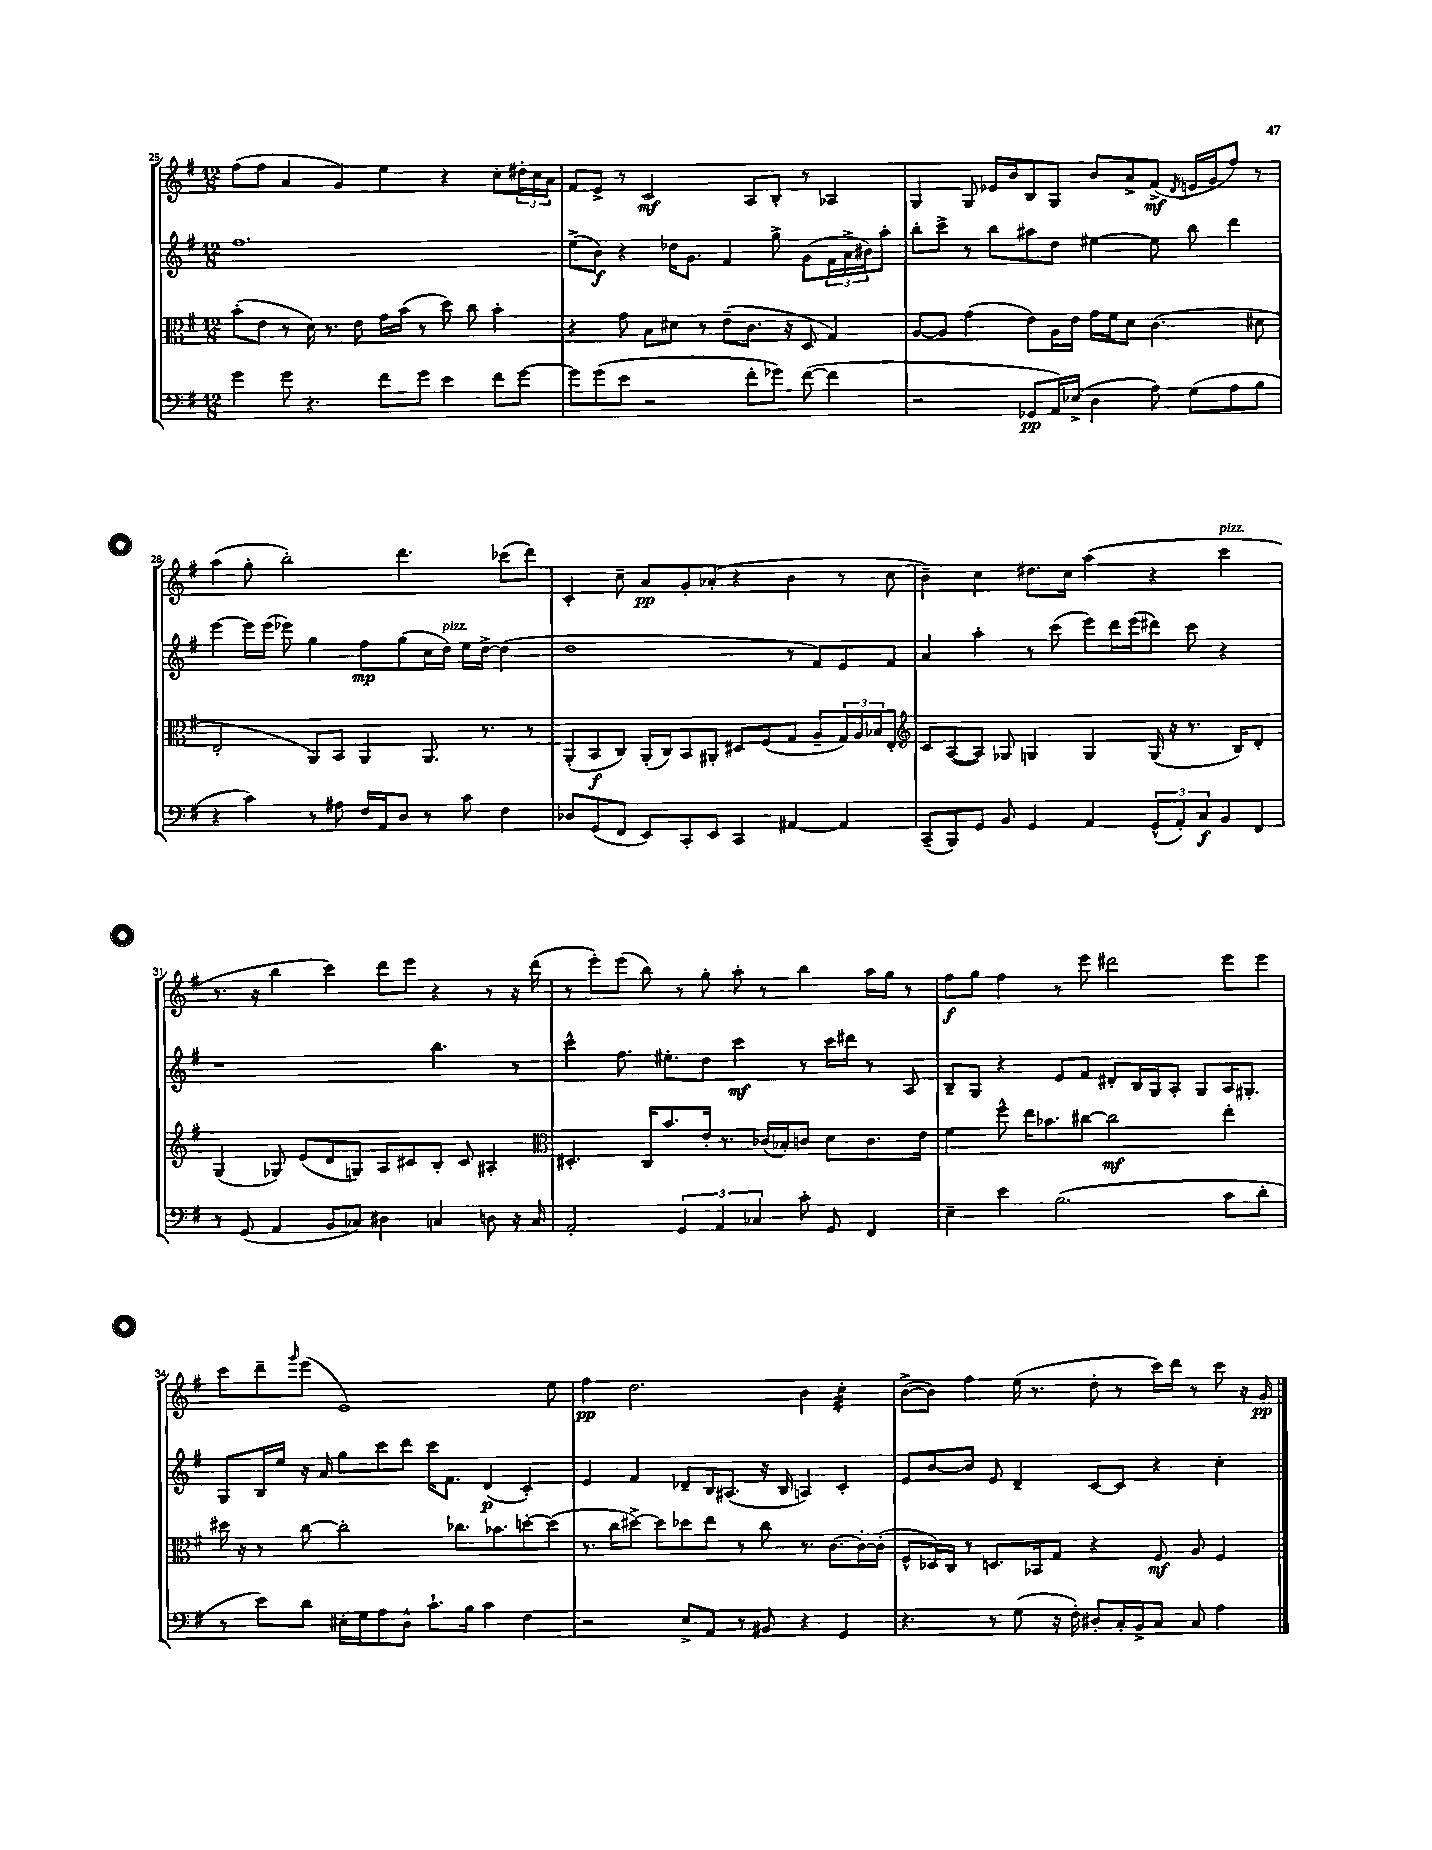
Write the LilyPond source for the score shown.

<<
\new StaffGroup <<
\new Staff = "s0" {
    \clef treble \key g \major \numericTimeSignature \time 12/8
    fis''8( fis''8 a'4 g'4) e''4 r4 c''8-. \tuplet 3/2 { dis''16-. c''16 a'16 } |
    fis'8 e'8-> r8 c'2\mf a8 b8-. r8 aes4 |
    g4 g8 ees'16 b'16 b8 g8 b'8 a'8-> fis'8->\mf( \acciaccatura { d'8 } e'16 g'16 fis''8) r8 |
    a''4( g''8-. b''2-.) d'''4. ces'''8( d'''8) |
    c'4-. c''8-- a'8\pp g'8-. aes'8-.( r4 b'4 r8 c''8 |
    b'4--) c''4 dis''8. c''16 a''4( r4 c'''4^\markup { \italic "pizz." } |
    r8. r16 b''4 c'''4) d'''8 e'''8 r4 r8 r16 d'''16( |
    r8 e'''8-.) e'''8( b''8) r8 g''8-. a''8-. r8 b''4 a''16 g''16 r8 |
    fis''8\f g''8 fis''4 r8 e'''8 dis'''2 e'''8 e'''8 |
    c'''8 d'''8-- \grace { g'''16 } e'''8( e'1) e''8 |
    fis''4\pp d''2. b'4 c''4:32-. |
    b'8~->( b'8) fis''4 e''16( r8. d''8-. r8 c'''16) d'''16 r8 c'''8 r16 g'16\pp \bar "|." |
}
\new Staff = "s1" {
    \clef treble \key g \major \numericTimeSignature \time 12/8
    fis''1. |
    e''8->( b'8\f) r4 des''16 g'8. fis'4 g''8-> g'8( \tuplet 3/2 { fis'16 a'16-> bis'16) } a''8-. |
    b''8-. c'''8-> r8 b''8 ais''8 d''8 eis''4~ eis''8 b''8 d'''4 |
    e'''4~ e'''16 e'''16( ees'''8) g''4 fis''8\mp g''8( c''16 d''16^\markup { \italic "pizz." }) e''16 d''16~-> d''4( |
    d''1 r8 fis'8) e'8 fis'8 |
    a'4 a''4-. r8 c'''8( e'''8) d'''16 e'''16( dis'''8) c'''8 r4 |
    r1 b''4. r8 |
    c'''4-^ fis''8. eis''8.-. d''8 c'''4\mf r8 c'''16 dis'''16 r8 a8 |
    b8-- g8 r4 e'8 fis'8 dis'8-. b16 g16 a8-. g8 a16 gis8.-. |
    g8 b16 e''16 r16 a'16 g''8 c'''8 d'''8 c'''16 fis'8. d'4\p( c'4-.) |
    e'4 fis'4 des'8-- b16 ais8.( r16 b16 a4) c'4-. |
    e'8 b'8~ b'8 e'8 d'4-- c'8~ c'8 r4 c''4-. \bar "|." |
}
\new Staff = "s2" {
    \clef alto \key g \major \numericTimeSignature \time 12/8
    b'8-.( e'8 r8 d'16) r8. e'8 g'16 b'16( r8 d''8) c''8 b'4-. |
    r4 g'8 b8 dis'8 r8 e'8--( c'8. r16 d8 g4) |
    a8~ a8 g'4( e'8) a16 e'16 g'16 fis'16 d'8 c'4.( dis'8 |
    e2-. a,8) b,8 a,4 a,8. r8. r8 |
    a,8-.( b,8\f c8) a,16-.( c16) b,8 ais,8-. dis8 fis8( g8 a8-- \tuplet 3/2 { g16) a16 bes16 } e8-. |
    \clef treble c'8 a8~( a8) ges8 g4 g4 g16( r16 r8. b16) d'8-. |
    g4( ges8) e'8( d'8 g8) a8 cis'8 b8-. cis'8 ais4-. |
    \clef alto dis4.-. c16 b'8. e'16-. r8. ces'16( bes16-.) c'8 d'8 c'8. e'16 |
    fis'4 fis''8-^ e''16 bes'8. cis''8~ cis''2\mf e''4-. |
    dis''16 r16 r8 c''8~ c''2-. ces''8. bes'8. d''8~-. d''8( |
    r8. c''16 dis''8~->) dis''8 des''8 e''8 r8 c''8 r8. c'8.~ c'16~-. c'16-.( |
    fis8-^ des16) c16 r8 d8. bes,16 g8 r4 fis8\mf a8 fis4 \bar "|." |
}
\new Staff = "s3" {
    \clef bass \key g \major \numericTimeSignature \time 12/8
    g'4 g'8 r4. fis'8 g'8 e'4 fis'8 g'8~ |
    g'8 g'8( e'8 r2 fis'8-. ges'8) fis'8~( fis'4 |
    r2 ges,8\pp a,16) ees16->( d4 a8) g8( a8 b8 |
    r4 c'4) r8 ais8 fis16 a,16 d8 r8 c'8 fis4 |
    des8 g,8( fis,8 e,8) c,8-. e,8 c,4 ais,4~ ais,4 |
    c,8--( b,,8) g,8 b,8 g,4 a,4 \tuplet 3/2 { g,8-^( a,8-.) c8\f } b,8 fis,8 |
    r8 g,8( a,4 b,8 ces8) dis4 c4 d8 r16 c16 |
    a,2-. \tuplet 3/2 { g,4 a,4 ces4 } c'8-. g,8 fis,4 |
    e4-- e'4 b2.( c'8 d'8-. |
    r8 e'8) d'8 eis16-. g16 a8 d8-^ c'8.-! b16 c'4 fis4 |
    r2 e8-> a,8 r8 bis,8 r4 g,4 |
    r4. r8 g8( r16 fis16-.) dis8-. c16-. b,16-> c8 c8 a4 \bar "|." |
}
>>
>>
\layout { \context { \Score currentBarNumber = #25 } }
